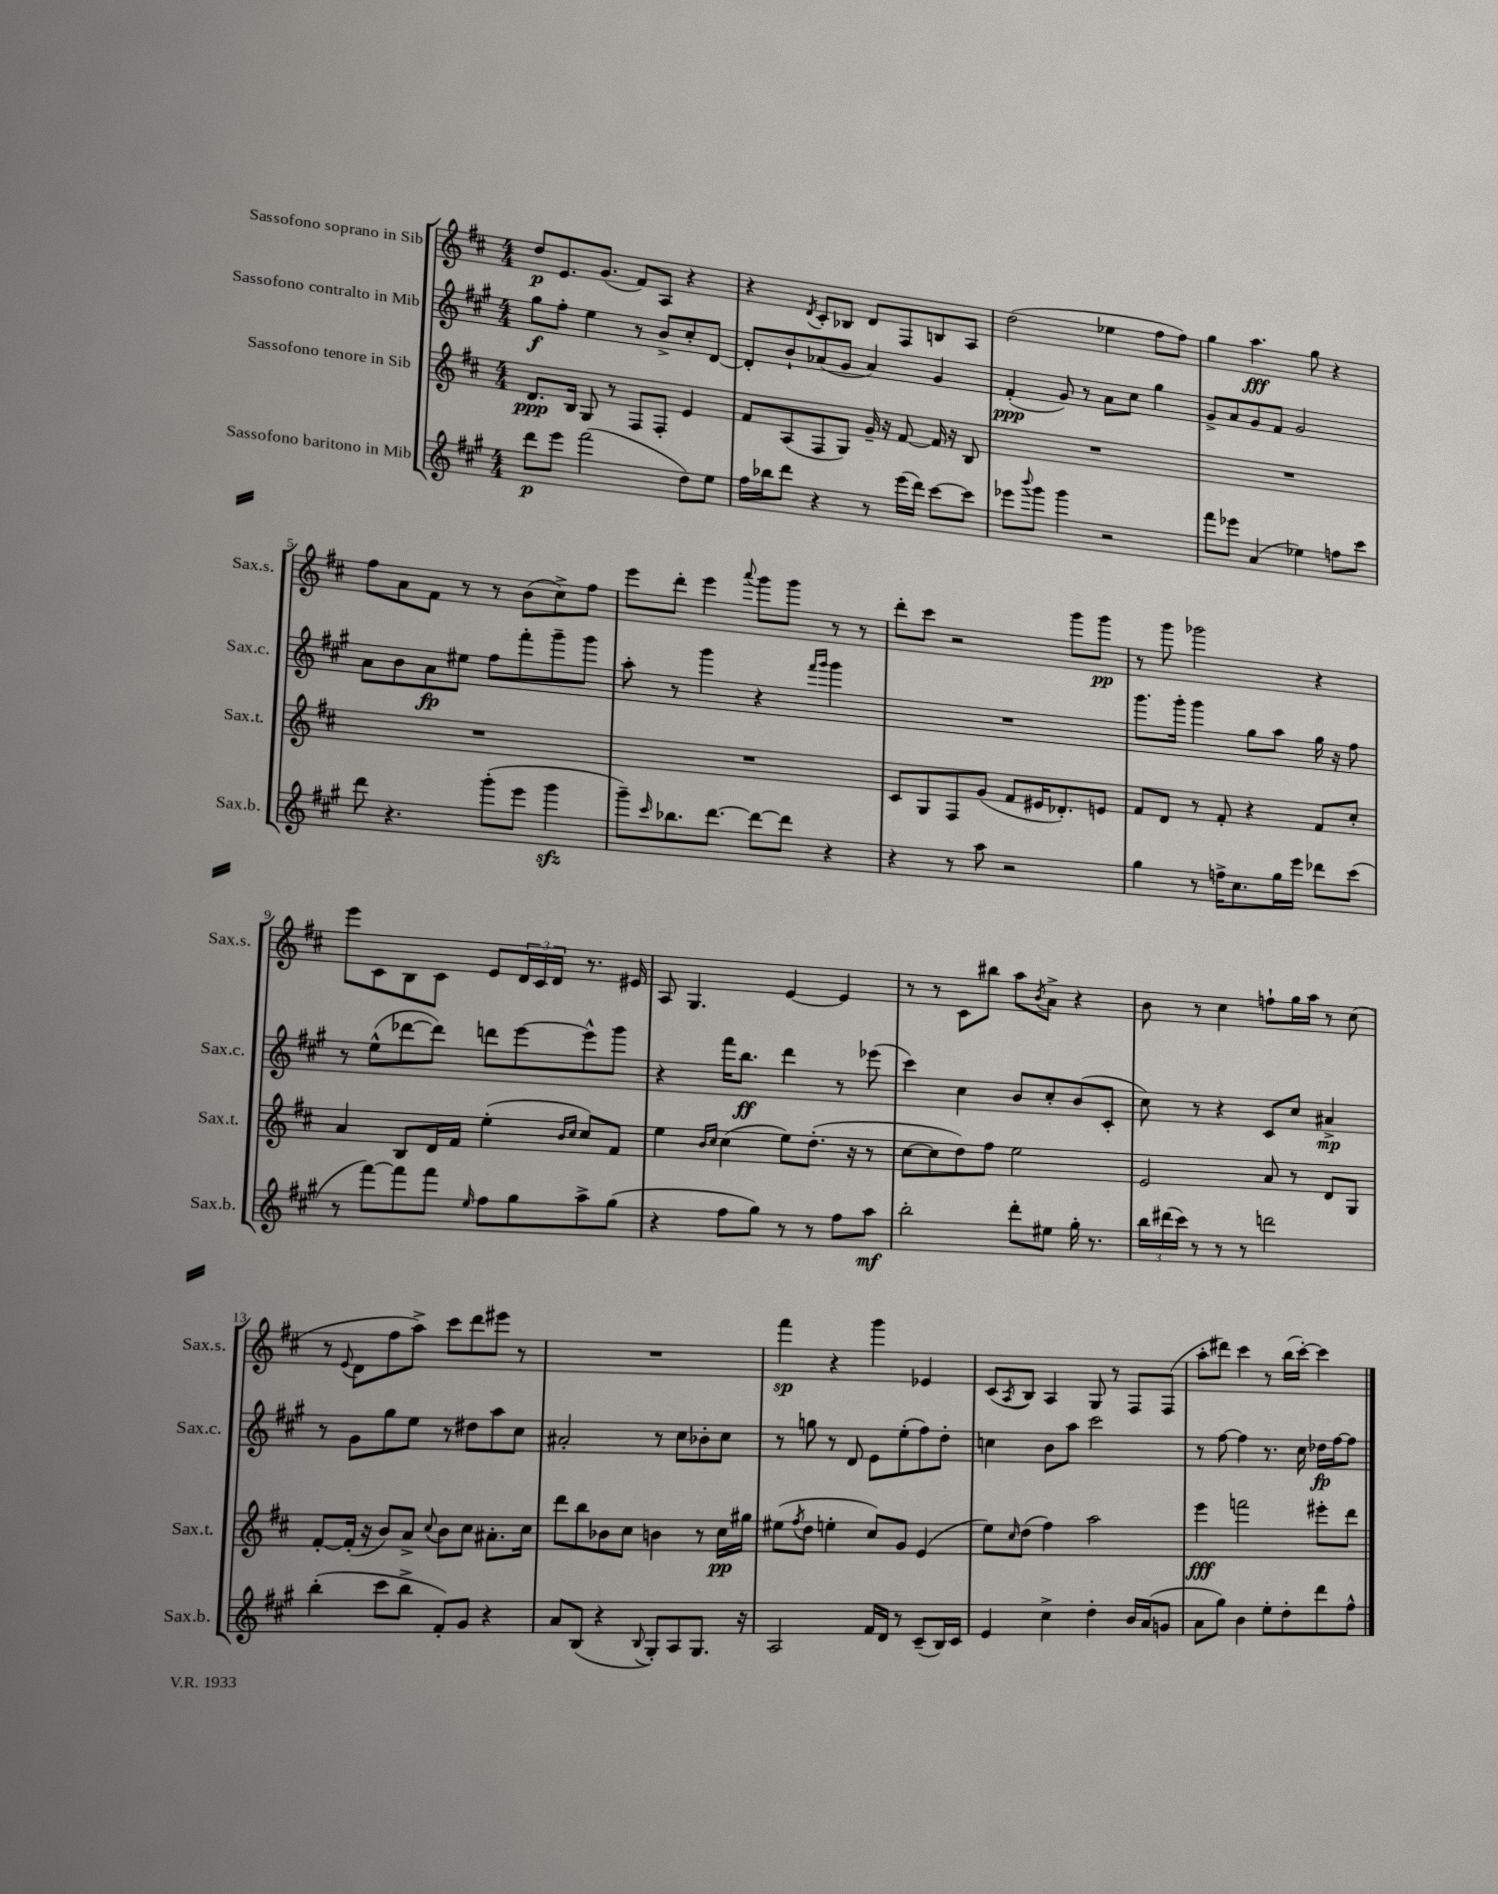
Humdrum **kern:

**kern	**kern	**kern	**kern
*staff4	*staff3	*staff2	*staff1
*clefG2	*clefG2	*clefG2	*clefG2
*k[f#c#g#]	*k[f#c#]	*k[f#c#g#]	*k[f#c#]
*M4/4	*M4/4	*M4/4	*M4/4
8ddd\L	8.d/L	8gg#\L	8dd/L
8eee\J	.	8ff#'\J	8.e/
.	16B/Jk	.	.
(2fff#\	8G/	4ee\	.
.	.	.	(8.g/J
.	8r	.	.
.	8F#/L	8r	8f#/L)
.	8F#'/J	8b^/L	8A/J
8dd\L)	4e/	8cc#'/	4r
8ee\J	.	[8d/J	.
=	=	=	=
16ff#\LL	8f#/L	8d'/]L	4r
16bb-\J	.	.	.
8ddd\J	(8A/	8b`/	.
.	.	.	8qd/
4r	8F#/	(8a-/	8c#'/L
.	8G/J)	8g#/J	8B-/J
8r	16g~/	4a-/)	8d/L
.	16r	.	.
(16eee\LL	[8f#/	.	8F#/
16ddd\JJ)	.	.	.
[8ccc#\L	16f#/]	4g#/	8B/
.	16r	.	.
8ccc#\]J	8B/	.	8A/J
=	=	=	=
8eee-\L	1r	(4f#'/	(2dd\
8qqbbb/	.	.	.
8ggg#\J	.	.	.
4ggg#\	.	8g#/)	.
.	.	8r	.
2r	.	8a\L	4ee-\
.	.	8cc#\J	.
.	.	4gg#\	8ff#\L
.	.	.	8ff#\J)
=	=	=	=
8fff#\L	1r	8g#^/L	4gg\
8eee-\J	.	8a/	.
(4a/	.	8g#/	4.aa\
.	.	8f#/J	.
4ee-\)	.	2g#/	.
.	.	.	8gg\
8ff\L	.	.	4r
8ccc#\J	.	.	.
=	=	=	=
8ddd\	1r	8a\L	8ff#\L
4.r	.	8b\	8a\
.	.	8a\	8f#\J
.	.	8ee#\J	8r
(8ggg#'\L	.	8ff#\L	8r
8eee\J	.	8fff#'\	(8b\L
4ggg#\	.	8ggg#~\	8cc#^\)
.	.	8ggg#\J	8ff#\J
=	=	=	=
8ggg#~\L)	1r	8aa'\	8eee\L
16qqccc#/	.	.	.
8.bb-\	.	8r	8ddd'\J
.	.	4ggg#\	4eee\
[8.ddd\J	.	.	.
.	.	.	8qqaaa/
8ddd\_L	.	4r	8ggg\L
8ddd\]J	.	.	8ggg\J
.	.	16qqfff#/LL	.
.	.	16qqggg#/JJ	.
4r	.	4ggg#\	8r
.	.	.	8r
=	=	=	=
4r	8c#/L	1r	8ddd'\L
.	8G/	.	8ccc#\J
8r	8F#/	.	2r
8aa\	(8g/J	.	.
2r	8f#/L	.	.
.	16e#/K	.	.
.	8.d-'/)	.	.
.	.	.	8ggg\L
.	8e/J	.	8ggg\J
=	=	=	=
4gg#\	8f#/L	8.ggg#\L	8r
.	8d/J	.	8ggg\
.	.	16ggg#'\Jk	.
8r	8r	4ggg#\	2ggg-\
16ff^\LK	8f#'/	.	.
8.cc#\	.	.	.
.	4r	8gg#\L	.
16gg#\L	.	8aa\J	.
16eee\JJ	.	.	.
8ddd-\L	8f#/L	16gg#\	4r
.	.	16r	.
(8ccc#\J	8cc#'/J	8ff#\	.
=	=	=	=
8r	4a/	8r	8eee\L
[8fff#\L)	.	(8ee^^\L	8c#\
8fff#\]	8B/L	[8ddd-\	8B\
8fff#\J	16d/L	8ddd-\]J)	8c#\J
.	16f#/JJ	.	.
16qqee/	.	.	.
8ff#\L	(4ee'\	8ddd\L	8e/L
8gg#\	.	[8eee\	24d/L
.	.	.	24c#/
.	.	.	24d/JJ
.	16qqb/LL	.	.
.	16qqcc#/JJ	.	.
8aa^\	8cc#/L)	8eee^^\]	8.r
(8gg#\J	8f#/J	8ggg#\J	.
.	.	.	16e#/
=	=	=	=
4r	4ee\	4r	8A/
.	.	.	4.G/
.	16qqb/LL	.	.
.	16qqcc#/JJ	.	.
8ff#\L	(4cc#\	16fff#\LK	.
.	.	8.bb\J	.
8gg#\J)	.	.	.
8r	8ee\L)	4ddd\	[4e/
8r	(8.dd'\J	.	.
8ff#\L	.	8r	4e/]
.	16r	.	.
8aa\J	8r	(8eee-\	.
=	=	=	=
2bb'\	[8cc#\L	4ccc#\)	8r
.	8cc#\]	.	8r
.	8dd\)	4cc#\	8c#\L
.	8ff#\J	.	8bb#\J
8ddd'\L	2ee\	8b/L	8aa\L
.	.	.	8qb/
8ee#\J	.	8cc#'/	8a^\J
16gg#'\	.	(8b/	4r
8.r	.	.	.
.	.	8c#'/J	.
=	=	=	=
24bb\LL	2e/	8cc#\)	8b\
(24ddd#\	.	.	.
24ccc#\JJ)	.	.	.
8r	.	8r	8r
8r	.	4r	4cc#\
8r	.	.	.
2ddd\	8a/	8c#/L	8ff`\L
.	8r	8cc#/J	16gg\L
.	.	.	16aa\JJ
.	8d/L	4a#^/	8r
.	8G/J	.	(8cc#\
=	=	=	=
(4bb'\	[8f#'/L	8r	8r
.	.	.	8qqe/
.	(16f#'/]Jk	8g#\L	8d\L
.	16r	.	.
8ccc#\L	8b/L)	8gg#\	8ff#\
8bb^\J	8a^/J	8ee\J	8aa^\J)
.	8qqcc#/	.	.
8f#'/L)	8b\L	8r	8ccc#\L
8g#/J	8cc#\J	8dd#\L	8ddd\
4r	8.a#'\L	8aa\	8eee#\J
.	.	8cc#\J	8r
.	16cc#\Jk	.	.
=	=	=	=
8a/L	8ddd\L	2a#'/	1r
(8B/J	8bb\	.	.
4r	8b-\	.	.
.	8cc#\J	.	.
8qqB/	.	.	.
8G#'/L)	4b\	8r	.
8A/	.	8cc#\L	.
8.G#/J	8r	8b-'\	.
.	16cc#\LL	8cc#\J	.
16r	16gg#\JJ	.	.
=	=	=	=
2A/	(8ee#\L	8r	4fff#\
.	8qff#/	.	.
.	8dd\J	8gg\	.
.	4ee'\	8r	4r
.	.	8d/	.
16f#/LL	8cc#/L)	8e\L	4ggg\
16d/JJ	.	.	.
8r	8g/J	(8ee'\	.
(8c#~/L	(4e/	8ff#\)	4e-/
16B/L)	.	8dd'\J	.
16c#/JJ	.	.	.
=	=	=	=
4e/	8ee\L)	4cc\	(8c#/L
.	16qqcc#/	.	8qA/
.	(8dd\J	.	8B/J)
4cc#^\	4ff#\)	8b\L	4A/
.	.	8aa\J	.
4dd'\	2aa\	2ccc#\	8G/
.	.	.	8r
16b/LL	.	.	8F#/L
(16a/J	.	.	.
8g/J	.	.	(8F#/J
=	=	=	=
8a\L	4eee\	8r	8aa'\L
8gg#\J)	.	[8ff#\	8ddd#\J)
4b\	2fff\	4ff#\]	4ccc#\
8ee'\L	.	8.r	8r
8dd'\	.	.	(16bb\LL
.	.	16cc#\	[16ccc#'\JJ)
8ddd\	8eee#'\L	16dd-\LL	4ccc#\]
.	.	[16ff#\J	.
8ff#^^\J	8ddd\J	8ff#\]J	.
==	==	==	==
*-	*-	*-	*-
